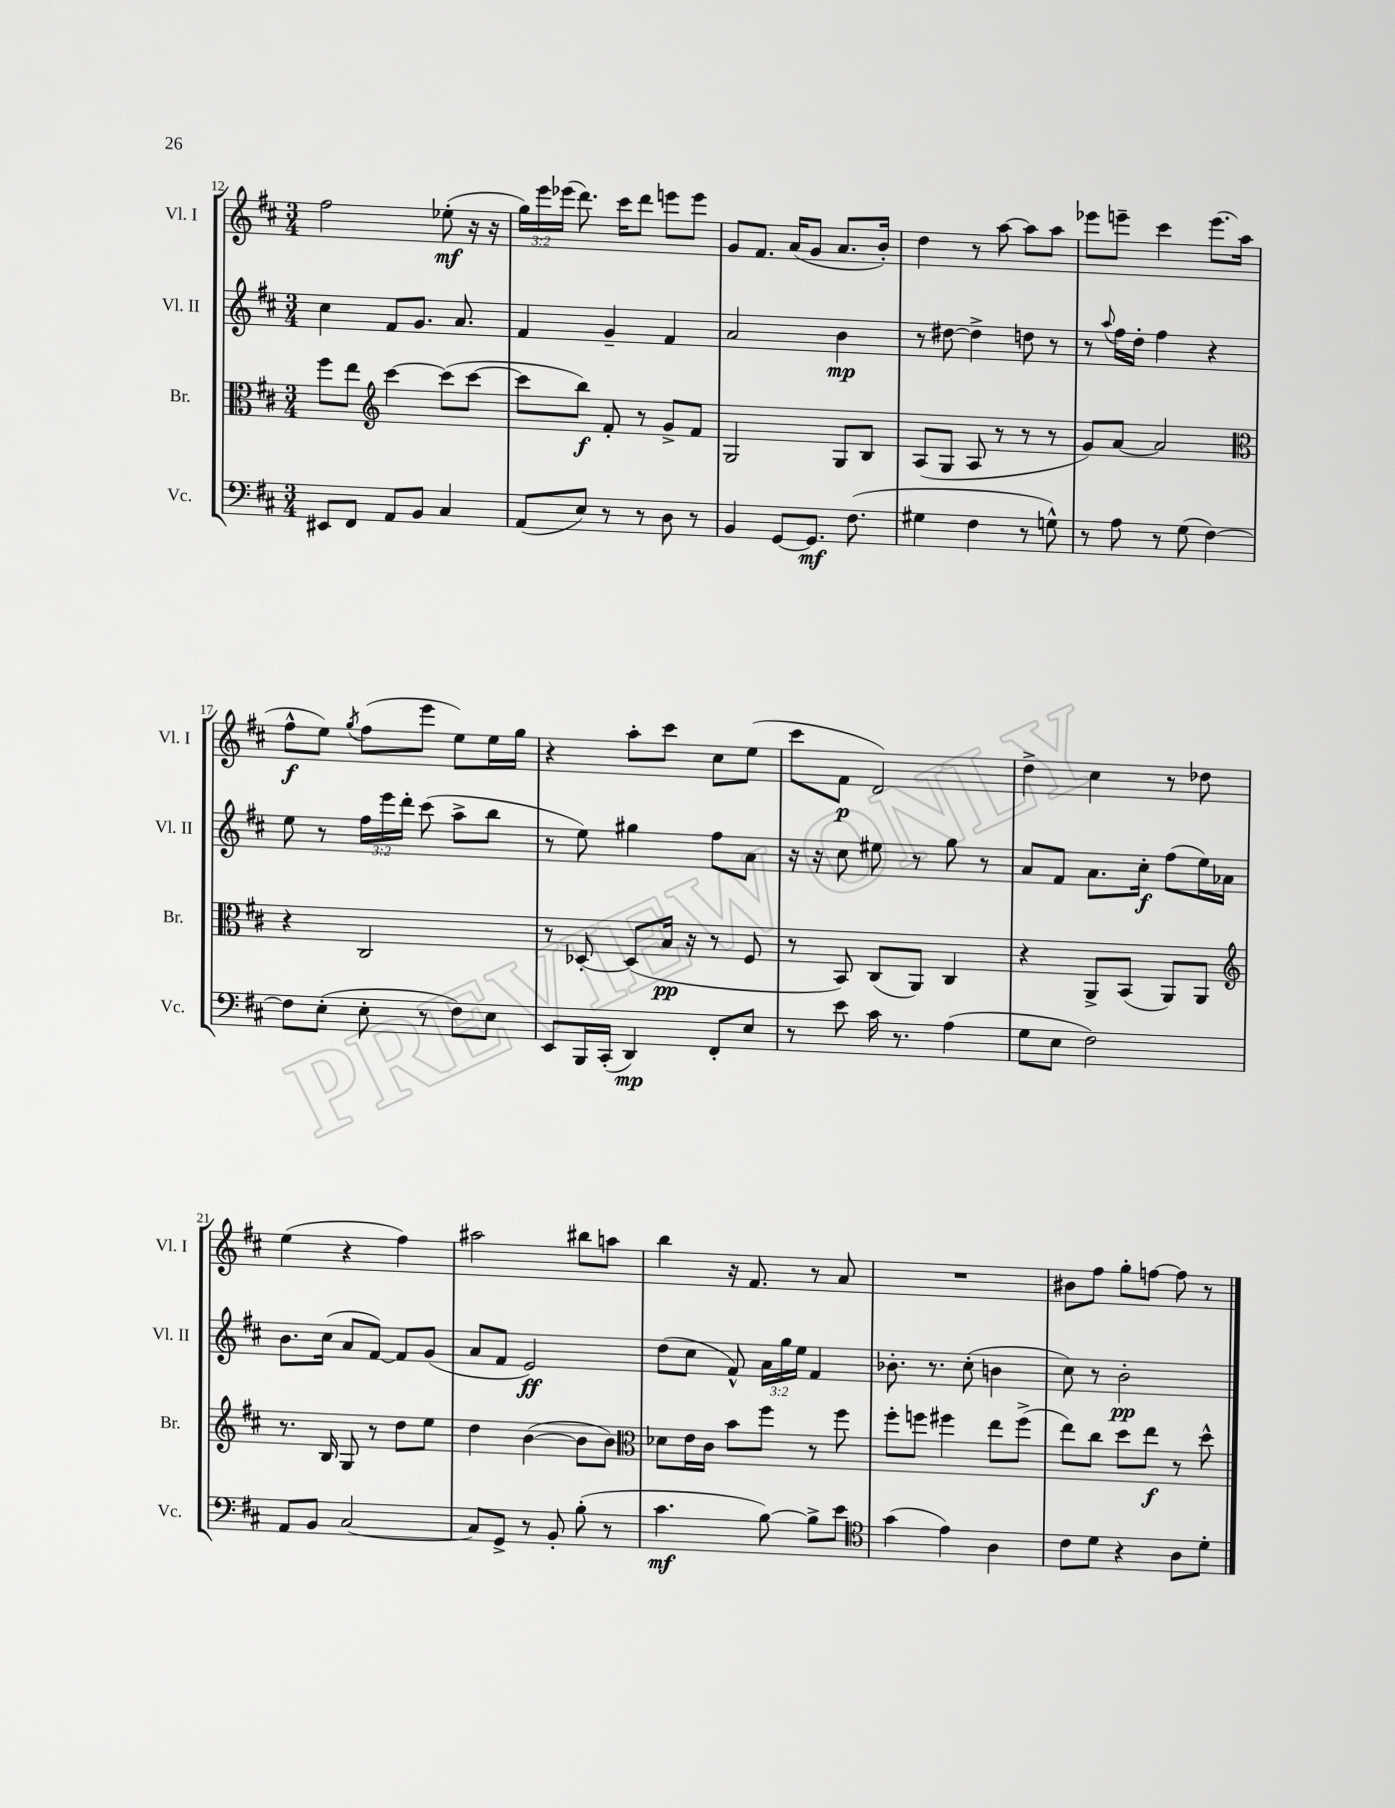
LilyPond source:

<<
\new StaffGroup <<
\new Staff = "s0" \with { instrumentName = "Vl. I" shortInstrumentName = "Vl. I" } {
    \clef treble \key d \major \numericTimeSignature \time 3/4 \override Staff.TupletNumber.text = #tuplet-number::calc-fraction-text
    \autoBeamOff fis''2 ees''8-.\mf( r16 r16 |
    \tuplet 3/2 { g''16[) e'''16 ees'''16]( } d'''8.) cis'''16[ d'''8] e'''8[ e'''8] |
    g'8[ fis'8.] a'16[( g'8] a'8.[ b'16]-.) |
    d''4 r8 a''8~ a''8[ a''8] |
    ees'''8[ e'''8]-- cis'''4 e'''8.[( a''16] |
    fis''8[-^\f e''8]) \acciaccatura { g''8 } fis''8[( e'''8] e''8[) e''16 g''16] |
    r4 a''8[-. cis'''8] cis''8[ e''8]( |
    cis'''8[ fis'8]\p d'2) |
    d''4-> cis''4 r8 des''8 |
    e''4( r4 fis''4) |
    ais''2 bis''8[ a''8] |
    b''4 r16 fis'8. r8 a'8 |
    R2. |
    bis'8[ fis''8] g''8[-. f''8]~ f''8 r8 \bar "|." |
}
\new Staff = "s1" \with { instrumentName = "Vl. II" shortInstrumentName = "Vl. II" } {
    \clef treble \key d \major \numericTimeSignature \time 3/4 \override Staff.TupletNumber.text = #tuplet-number::calc-fraction-text
    \autoBeamOff cis''4 fis'8[ g'8.] a'8. |
    fis'4 g'4-- fis'4 |
    a'2 b'4\mp |
    r8 dis''8~ dis''4-> d''8 r8 |
    r8 \appoggiatura { a''8 } fis''16[ d''16]-. fis''4 r4 |
    e''8 r8 \tuplet 3/2 { fis''16[ e'''16 d'''16]-. } cis'''8( a''8[-> b''8] |
    r8 e''8) gis''4 fis''8[ a'8] |
    r16 r16 cis''8 eis''8 r8 g''8 r8 |
    a'8[ fis'8] a'8.[ cis''16]-.\f fis''8[( e''16) aes'16] |
    b'8.[ cis''16]( a'8[ fis'8]~) fis'8[ g'8]( |
    a'8[ fis'8] e'2\ff) |
    d''8[( cis''8] fis'8-^) \tuplet 3/2 { a'16[ g''16 e''16] } fis'4 |
    bes'8.-. r8. cis''8-.( b'4 |
    cis''8) r8 b'2-.\pp \bar "|." |
}
\new Staff = "s2" \with { instrumentName = "Br." shortInstrumentName = "Br." } {
    \clef alto \key d \major \numericTimeSignature \time 3/4
    \autoBeamOff fis''8[ e''8] \clef treble cis'''4~ cis'''8[( cis'''8]~ |
    cis'''8[ b''8]\f) fis'8-. r8 g'8[-> fis'8] |
    g2 g8[ b8] |
    a8[( g8] a8 r8 r8 r8 |
    g'8[) a'8]~ a'2 |
    \clef alto r4 cis2 |
    r8 des8~-. des8[( b16]\pp r16 r8 fis8 |
    r8 b,8) cis8[( a,8]) cis4 |
    r4 a,8[-> b,8]( a,8[) a,8] |
    \clef treble r8. b16 g8 r8 d''8[ e''8] |
    d''4 b'4~( b'8[ b'8]) |
    \clef alto des'8[ e'16 cis'16] b'8[ fis''8] r8 fis''8 |
    fis''8[-. f''8] fis''4 e''8[ fis''8]->( |
    e''8[) cis''8] d''8[ e''8]\f r8 d''8-^ \bar "|." |
}
\new Staff = "s3" \with { instrumentName = "Vc." shortInstrumentName = "Vc." } {
    \clef bass \key d \major \numericTimeSignature \time 3/4
    \autoBeamOff eis,8[ fis,8] a,8[ b,8] cis4 |
    a,8[( e8]) r8 r8 d8 r8 |
    b,4 g,8[~ g,8.]\mf fis8.( |
    gis4 fis4 r8 g8-^) |
    r8 a8 r8 g8( fis4~) |
    fis8[ e8]-.( e8-. r8 fis8[) e8] |
    e,8[ b,,16 cis,16]-.( d,4\mp) fis,8[-. e8] |
    r8 e'8 cis'16 r8. a4( |
    g8[ e8] fis2) |
    a,8[ b,8] cis2~ |
    cis8[ g,8]-> r8 b,8-. b8-.( r8 |
    cis'4.\mf b8~) b8[-> e'8] |
    \clef tenor g'4( e'4) a4 |
    cis'8[ d'8] r4 a8[ d'8]-. \bar "|." |
}
>>
>>
\layout { \context { \Score currentBarNumber = #12 } }
